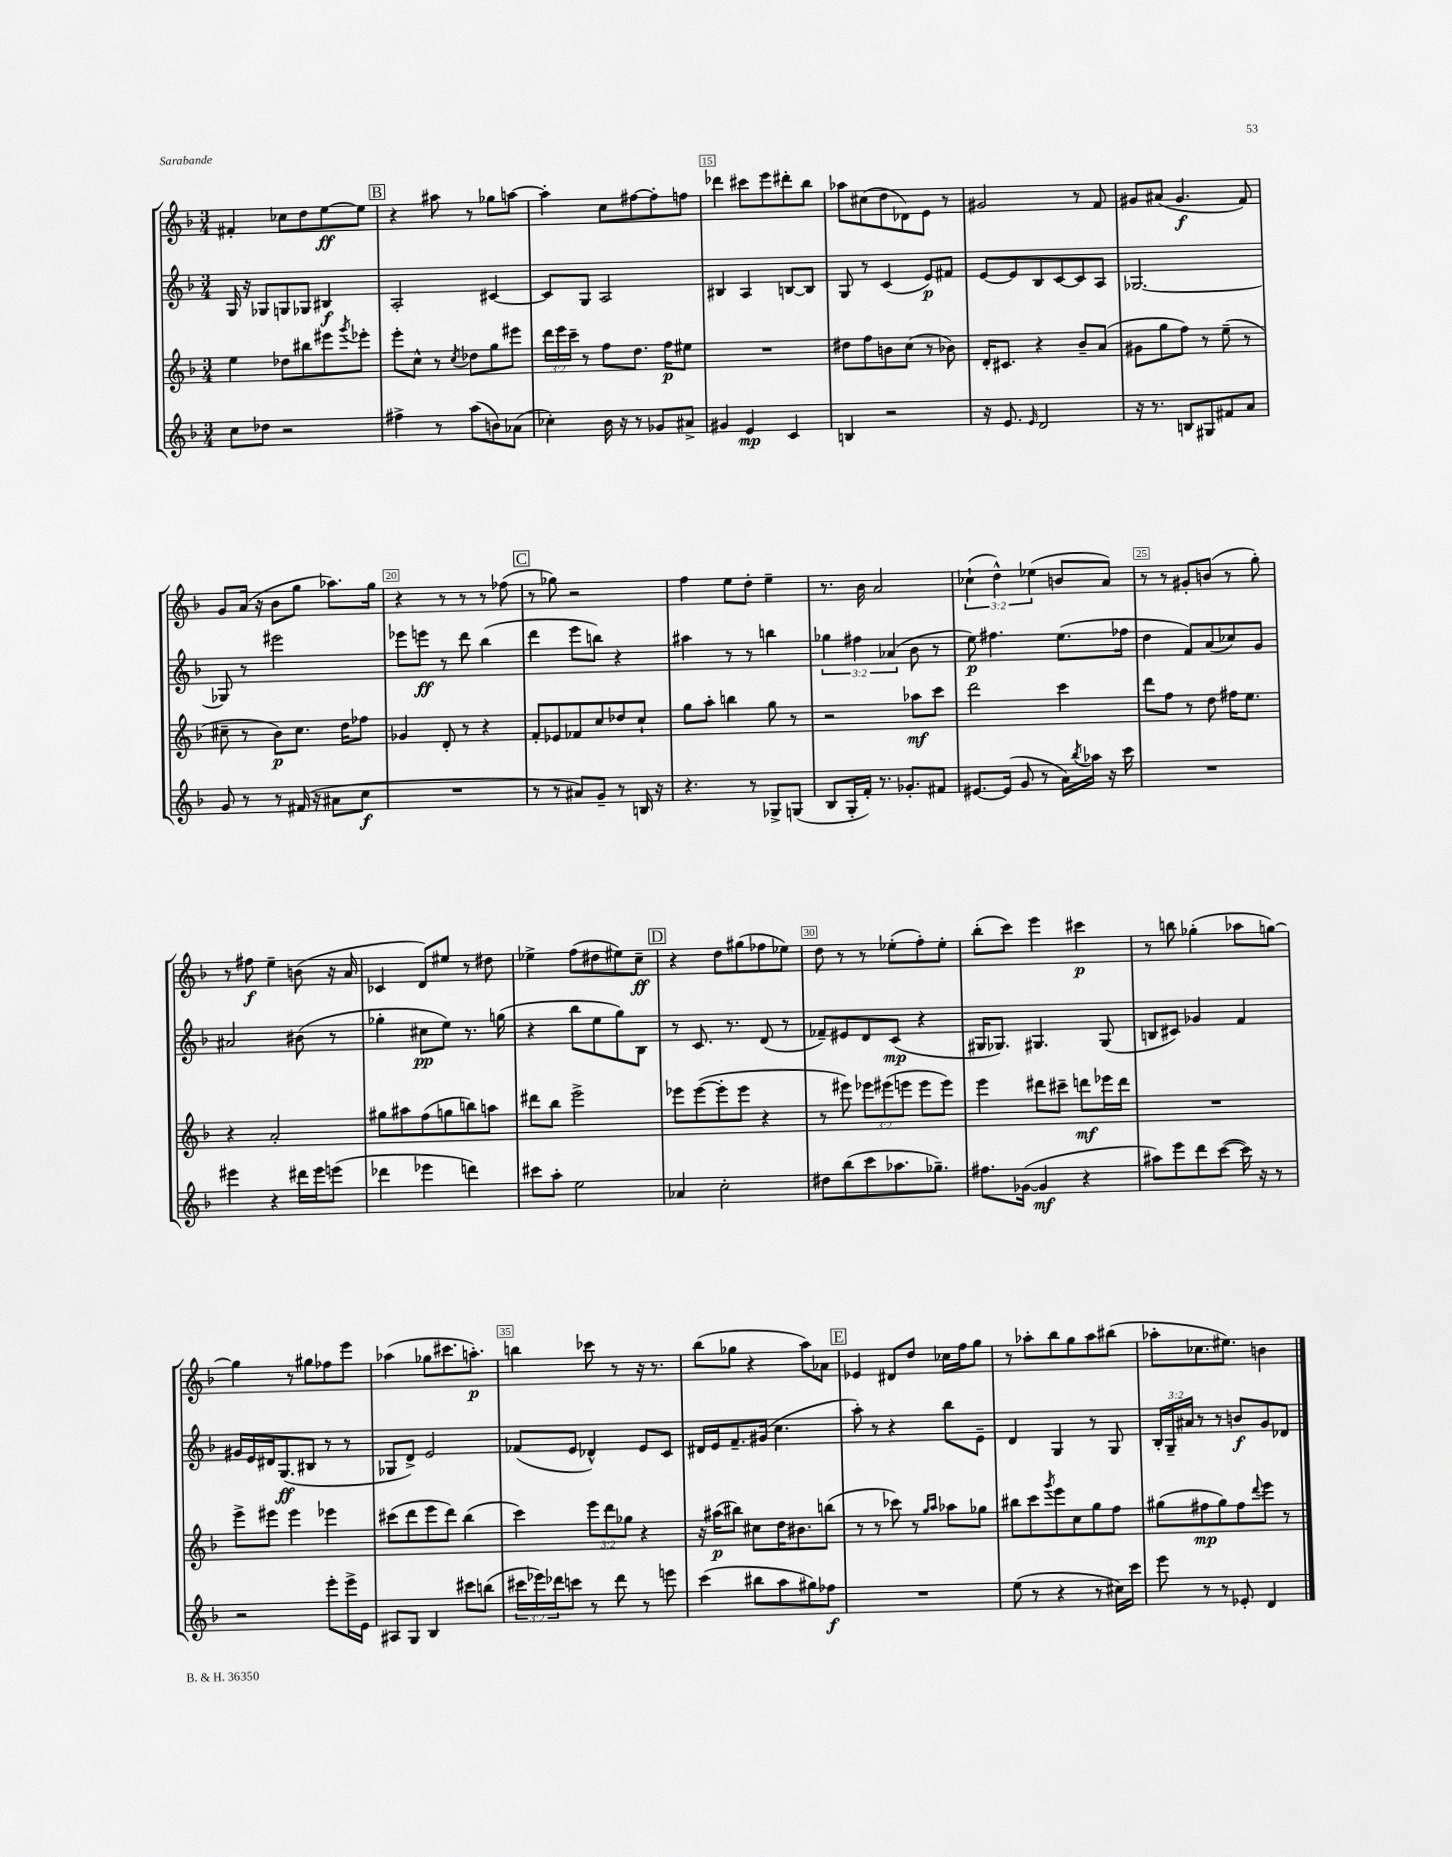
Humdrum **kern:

**kern	**dynam	**kern	**dynam	**kern	**dynam	**kern	**dynam
*part4	*part4	*part3	*part3	*part2	*part2	*part1	*part1
*staff4	*staff4	*staff3	*staff3	*staff2	*staff2	*staff1	*staff1
*clefG2	*	*clefG2	*	*clefG2	*	*clefG2	*
*k[b-]	*	*k[b-]	*	*k[b-]	*	*k[b-]	*
*M3/4	*	*M3/4	*	*M3/4	*	*M3/4	*
=12	=12	=12	=12	=12	=12	=12	=12
8cc\L	.	4ee\	.	16G/	.	4f#X'/	.
.	.	.	.	16r	.	.	.
8dd-X\J	.	.	.	8G-X/L	.	.	.
2r	.	8dd-X\L	.	8Gn/	.	8cc-X\L	.
.	.	8bb#X\	.	8G-X/J	.	8dd\	.
.	.	8eee#X\	.	4B#X/	f	[8ee\	ff
.	.	8qggg/	.	.	.	.	.
.	.	8eee-X'\J	.	.	.	8ee\J]	.
!!LO:REH:place=s1:t=B
=13	=13	=13	=13	=13	=13	=13	=13
4ff#X^\	.	8eee'\L	.	2A'/	.	4r	.
.	.	8cc^^\J	.	.	.	.	.
8r	.	8r	.	.	.	8aa#X\	.
.	.	8qcc/	.	.	.	.	.
(8aa\L	.	8dd-X\L	.	.	.	8r	.
8bn\)	.	8gg\	.	[4c#X/	.	8gg-X\L	.
(8a-X\J	.	8eee#X\J	.	.	.	[8aan\J	.
=14	=14	=14	=14	=14	=14	=14	=14
4cc-X'\)	.	24ddd\LL	.	8c#/L]	.	4aa'\]	.
.	.	24eee\	.	.	.	.	.
.	.	24ccc~\JJ	.	.	.	.	.
.	.	8r	.	8G/J	.	.	.
16b-\	.	8ff\L	.	2A/	.	8cc\L	.
16r	.	.	.	.	.	.	.
8r	.	8.dd\J	.	.	.	[8ff#X\	.
8g-X/L	.	.	.	.	.	8ff#'\]	.
.	.	16ff\KL	p	.	.	.	.
8a#X^/J	.	8ee#X\J	.	.	.	8ffn\J	.
=15	=15	=15	=15	=15	=15	=15	=15
4g#X/	.	2.r	.	4B#X/	.	4ddd-X\	.
4e/	mp	.	.	4A/	.	8ccc#X\L	.
.	.	.	.	.	.	8eee\	.
4c/	.	.	.	[8Bn/L	.	8ddd#X'\	.
.	.	.	.	8B/J]	.	8bb-\J	.
=16	=16	=16	=16	=16	=16	=16	=16
4Bn/	.	8dd#X\L	.	8G/	.	8aa-X\L	.
.	.	8ff\	.	8r	.	(8cc#X\	.
2r	.	8bn\	.	(4c/	.	8dd\	.
.	.	(8cc\J	.	.	.	8d-X\)	.
.	.	8r	.	8e/L)	p	8e\J	.
.	.	8b-X\)	.	8f#X/J	.	8r	.
=17	=17	=17	=17	=17	=17	=17	=17
16r	.	16d'/KL	.	[8e/L	.	2g#X/	.
8.e/	.	8.c#X/J	.	.	.	.	.
.	.	.	.	8e/]	.	.	.
16qqe/	.	.	.	.	.	.	.
2d/	.	4r	.	8B-/	.	.	.
.	.	.	.	[8c/	.	.	.
.	.	8b-~/L	.	8c/]	.	8r	.
.	.	(8a/J	.	8A/J	.	8f/	.
=18	=18	=18	=18	=18	=18	=18	=18
16r	.	8g#X\L	.	[2.G-X/	.	8g#X/L	.
8.r	.	.	.	.	.	.	.
.	.	8gg\	.	.	.	(8a#X/J	.
8Bn/L	.	8ff\J)	.	.	.	4.g#/	f
8G#X/	.	8r	.	.	.	.	.
8f#X/	.	(8ee~\	.	.	.	.	.
8a/J	.	8r	.	.	.	8f/)	.
!!LO:LB:g=z
=19	=19	=19	=19	=19	=19	=19	=19
8g/	.	8cc#X~\	.	8G-X/]	.	8g/L	.
8r	.	8r	.	8r	.	(16a/Jk	.
.	.	.	.	.	.	16r	.
8r	.	8b-\L)	p	2eee#X\	.	8b-\L	.
(16f#X/	.	8.cc#\J	.	.	.	8gg\J	.
16r	.	.	.	.	.	.	.
8a#X\L	.	.	.	.	.	8.aa-X\L)	.
.	.	16dd\KL	.	.	.	.	.
8cc\J	f	8ff-X\J	.	.	.	.	.
.	.	.	.	.	.	16gg\Jk	.
=20	=20	=20	=20	=20	=20	=20	=20
2.r	.	4g-X/	.	8eee-X\L	.	4r	.
.	.	.	.	8eeen\J	ff	.	.
.	.	8d'/	.	8r	.	8r	.
.	.	8r	.	8ddd\	.	8r	.
.	.	4r	.	(4bb-\	.	8r	.
.	.	.	.	.	.	(8ff-X\	.
!!LO:REH:place=s1:t=C
=21	=21	=21	=21	=21	=21	=21	=21
8r	.	8f'/L	.	4ddd\	.	8r	.
8r	.	8e-X/	.	.	.	8gg-X\)	.
8a#X/L)	.	8f-X/	.	8eee\L	.	2r	.
8g~/J	.	8cc/	.	8bbn\J)	.	.	.
8r	.	8dd-X/	.	4r	.	.	.
16Bn/	.	8cc`/J	.	.	.	.	.
16r	.	.	.	.	.	.	.
=22	=22	=22	=22	=22	=22	=22	=22
4.r	.	8gg\L	.	4aa#X\	.	4ff\	.
.	.	8aa'\J	.	.	.	.	.
.	.	4bbn\	.	8r	.	8ee\L	.
8r	.	.	.	8r	.	8dd'\J	.
8G-X^/L	.	8gg\	.	4bbn\	.	4ee~\	.
(8Gn/J	.	8r	.	.	.	.	.
=23	=23	=23	=23	=23	=23	=23	=23
8B-/L	.	2r	.	6gg-X\	.	8.r	.
16G'/L	.	.	.	.	.	.	.
.	.	.	.	6ff#X\	.	.	.
16f'/JJ)	.	.	.	.	.	16b-\	.
8.r	.	.	.	.	.	2a/	.
.	.	.	.	(6a-X/	.	.	.
8.g-X'/L	.	.	.	.	.	.	.
.	.	8aa-X\L	mf	8b-\	.	.	.
8f#X/J	.	8ccc\J	.	8r	.	.	.
=24	=24	=24	=24	=24	=24	=24	=24
[8.e#X/L	.	2ddd\	.	8ee\)	p	(6cc-X`\	.
.	.	.	.	4.ff#X\	.	.	.
.	.	.	.	.	.	6dd^^\)	.
(16e#/Jk]	.	.	.	.	.	.	.
8g/	.	.	.	.	.	.	.
.	.	.	.	.	.	(6ee-X\	.
8r	.	.	.	.	.	.	.
16a\LL)	.	4ccc\	.	(8.ee\L	.	8bn/L	.
8qbb-/	.	.	.	.	.	.	.
16aa-X\JJ	.	.	.	.	.	.	.
16r	.	.	.	.	.	8a/J)	.
16ccc\	.	.	.	16ff-X\Jk	.	.	.
=25	=25	=25	=25	=25	=25	=25	=25
2.r	.	8ddd\L	.	4dd\	.	8r	.
.	.	8ff\J	.	.	.	8r	.
.	.	8r	.	8f/L)	.	8g#X'/L	.
.	.	8dd\	.	(8a/	.	(8bn/J	.
.	.	16ff#X\KL	.	8cc-X/)	.	8r	.
.	.	8.ee\J	.	.	.	.	.
.	.	.	.	8g/J	.	8gg'\)	.
!!LO:LB:g=z
=26	=26	=26	=26	=26	=26	=26	=26
4eee#X\	.	4r	.	2a#X/	.	8r	.
.	.	.	.	.	.	8ff#X\	f
4r	.	2a'/	.	.	.	4ee~\	.
16ddd#X\LL	.	.	.	(8b#X\	.	(8bn\	.
16eee#\J	.	.	.	.	.	.	.
(8eeen\J	.	.	.	8r	.	16r	.
.	.	.	.	.	.	16a/	.
=27	=27	=27	=27	=27	=27	=27	=27
4ddd-X\	.	8gg#X\L	.	4gg-X'\	.	4c-X/	.
.	.	8aa#X\	.	.	.	.	.
4eee-X\	.	(8ff\	.	8cc#X\L	pp	8d/L)	.
.	.	8ggn\	.	8ee\J)	.	8ee#X/J	.
4dddn\)	.	8bbn\)	.	8.r	.	8r	.
.	.	8aan\J	.	.	.	8dd#X\	.
.	.	.	.	(16ggn\	.	.	.
=28	=28	=28	=28	=28	=28	=28	=28
8ccc#X\L	.	8ddd#X\L	.	4r	.	4ee-X^\	.
8aa'\J	.	8bb-\J	.	.	.	.	.
2ee\	.	2eee^\	.	8bb-\L	.	(8ff\L	.
.	.	.	.	8ee\	.	8dd#X\	.
.	.	.	.	8gg\)	.	8ee#X\)	.
.	.	.	.	8B-\J	.	8cc~\J	ff
!!LO:REH:place=s1:t=D
=29	=29	=29	=29	=29	=29	=29	=29
4a-X/	.	8eee-X\L	.	8r	.	4r	.
.	.	([8eee-\	.	8.c/	.	.	.
2cc'\	.	8eee-'\]	.	.	.	8dd\L	.
.	.	.	.	8.r	.	.	.
.	.	8eee-\J	.	.	.	(8gg#X\	.
.	.	4r	.	(8d/	.	8ff-X\	.
.	.	.	.	8r	.	8ee-X\J)	.
=30	=30	=30	=30	=30	=30	=30	=30
8dd#X\L	.	8r	.	8f-X~/L)	.	8dd\	.
(8bb-\	.	8eee#X\)	.	8e#X/	.	8r	.
8ccc\	.	12eee-X\L	.	8d/	.	8r	.
.	.	(12eee#X\	.	.	.	.	.
8.aa-X\	.	.	.	(8c/J	mp	(8ee-X'\L	.
.	.	12eeen\J	.	.	.	.	.
.	.	8eee\L	.	4r	.	8ff'\)	.
8.gg-X~\J)	.	.	.	.	.	.	.
.	.	8eee\J)	.	.	.	8ee-'\J	.
=31	=31	=31	=31	=31	=31	=31	=31
8.ff#X\L	.	4eee\	.	16G#X/KL	.	(8bb-'\L	.
.	.	.	.	8.G-X/J)	.	.	.
.	.	.	.	.	.	8ccc\J)	.
([16g-X\Jk	.	.	.	.	.	.	.
4g-/]	mf	8ddd#X\L	.	4.G#X/	.	4eee\	.
.	.	8ccc#X~\J	.	.	.	.	.
4r	.	8dddn\L	mf	.	.	4ccc#X\	p
.	.	16eee-X\L	.	(8G#/	.	.	.
.	.	16ddd\JJ	.	.	.	.	.
=32	=32	=32	=32	=32	=32	=32	=32
8aa#X\L)	.	2.r	.	8Bn/L	.	8r	.
8eee\	.	.	.	8c#X/J)	.	8bbn\	.
8ddd\	.	.	.	4g-X/	.	(4gg-X'\	.
([8ccc\J	.	.	.	.	.	.	.
16ccc\])	.	.	.	4f/	.	8aa-X\L	.
16r	.	.	.	.	.	.	.
8r	.	.	.	.	.	[8ggn\J)	.
!!LO:LB:g=z
=33	=33	=33	=33	=33	=33	=33	=33
2r	.	8eee^\L	.	16g#X/LL	.	4gg\]	.
.	.	.	.	16e/	.	.	.
.	.	8eee#X\J	.	16d#X/J	.	.	.
.	.	.	.	(8.G/	ff	.	.
.	.	4eee#\	.	.	.	8r	.
.	.	.	.	8B#X/J	.	8gg#X\L	.
8eee'\L	.	4eee-X\	.	8r	.	8ff-X\	.
16eee^\L	.	.	.	8r	.	8eee\J	.
16e\JJ	.	.	.	.	.	.	.
=34	=34	=34	=34	=34	=34	=34	=34
8A#X/L	.	(8ccc#X\L	.	8G-X/L	.	(4aa-X\	.
8G/J	.	8ddd\	.	8d^/J)	.	.	.
4B-/	.	8eee\	.	2e/	.	8gg-X\L	.
.	.	8ddd\J)	.	.	.	8.ccc#X\	.
8ccc#X\L	.	(4bb-\	.	.	.	.	.
.	.	.	.	.	.	8.aan'\J)	p
(8bbn\J	.	.	.	.	.	.	.
=35	=35	=35	=35	=35	=35	=35	=35
24ccc#X\LL	.	4ccc\)	.	(8f-X/L	.	4bbn\	.
24eee-X\)	.	.	.	.	.	.	.
24ddd-X\J	.	.	.	.	.	.	.
8cccn\J	.	.	.	8e/J	.	.	.
8r	.	12eee\L	.	4d-X^^/)	.	8ccc-X\	.
.	.	12ddd\	.	.	.	.	.
8ddd-\	.	.	.	.	.	8r	.
.	.	12gg-X\J	.	.	.	.	.
8r	.	4r	.	8e/L	.	16r	.
.	.	.	.	.	.	8.r	.
8eeen\	.	.	.	8c/J	.	.	.
=36	=36	=36	=36	=36	=36	=36	=36
(4ccc\	.	16r	.	16d#X/LL	.	(8bb-\L	.
.	.	(16aa#X\KL	p	16e/J	.	.	.
.	.	8bb#X\J)	.	8.f~/	.	8gg-X\J	.
8bb#X\L	.	8cc#X\L	.	.	.	4r	.
.	.	.	.	(16g#X/Jk	.	.	.
8aa\	.	16dd\K	.	4.cc\	.	.	.
.	.	8.b#X\	.	.	.	.	.
8gg#X\)	.	.	.	.	.	8aa\L)	.
8ff-X\J	f	(8bbn\J	.	.	.	8a-X\J	.
!!LO:REH:place=s1:t=E
=37	=37	=37	=37	=37	=37	=37	=37
2.r	.	8r	.	8aa'\)	.	4e-X/	.
.	.	8r	.	8r	.	.	.
.	.	8ccc-X\)	.	4r	.	8d#X/L	.
.	.	8r	.	.	.	8dd/J	.
.	.	16qqgg/LL	.	.	.	.	.
.	.	16qqaa/JJ	.	.	.	.	.
.	.	8aa-X\L	.	8bb-\L	.	16cc-X\LL	.
.	.	.	.	.	.	16ff\J	.
.	.	8gg-X\J	.	8e~\J	.	8gg\J	.
=38	=38	=38	=38	=38	=38	=38	=38
(8ee\	.	8bb#X\L	.	4d/	.	8r	.
8r	.	8ccc\	.	.	.	8aa-X'\L	.
.	.	8qggg/	.	.	.	.	.
4r	.	8eee\	.	4G/	.	8bb-\	.
.	.	8cc\	.	.	.	8gg\	.
8r	.	8gg\	.	8r	.	8aa-\	.
16cc#X\LL)	.	8ff\J	.	8G/	.	(8bb#X\J	.
16ccc\JJ	.	.	.	.	.	.	.
=39	=39	=39	=39	=39	=39	=39	=39
8eee\	.	(8gg#X\L	.	24B-'/LL	.	8aa-X'\L	.
.	.	.	.	24G~/	.	.	.
.	.	.	.	24a#X/JJ	.	.	.
8r	.	8ff#X\	mp	8r	.	8.cc-X\	.
8r	.	8gg#\)	.	8r	.	.	.
.	.	.	.	.	.	8.ee#X\J)	.
8e-X'/	.	8ff#\	.	8bn/L	f	.	.
.	.	8qqddd/	.	.	.	.	.
4d/	.	8eee\J	.	8g/	.	4bn\	.
.	.	8r	.	8d-X/J	.	.	.
==	==	==	==	==	==	==	==
*-	*-	*-	*-	*-	*-	*-	*-
